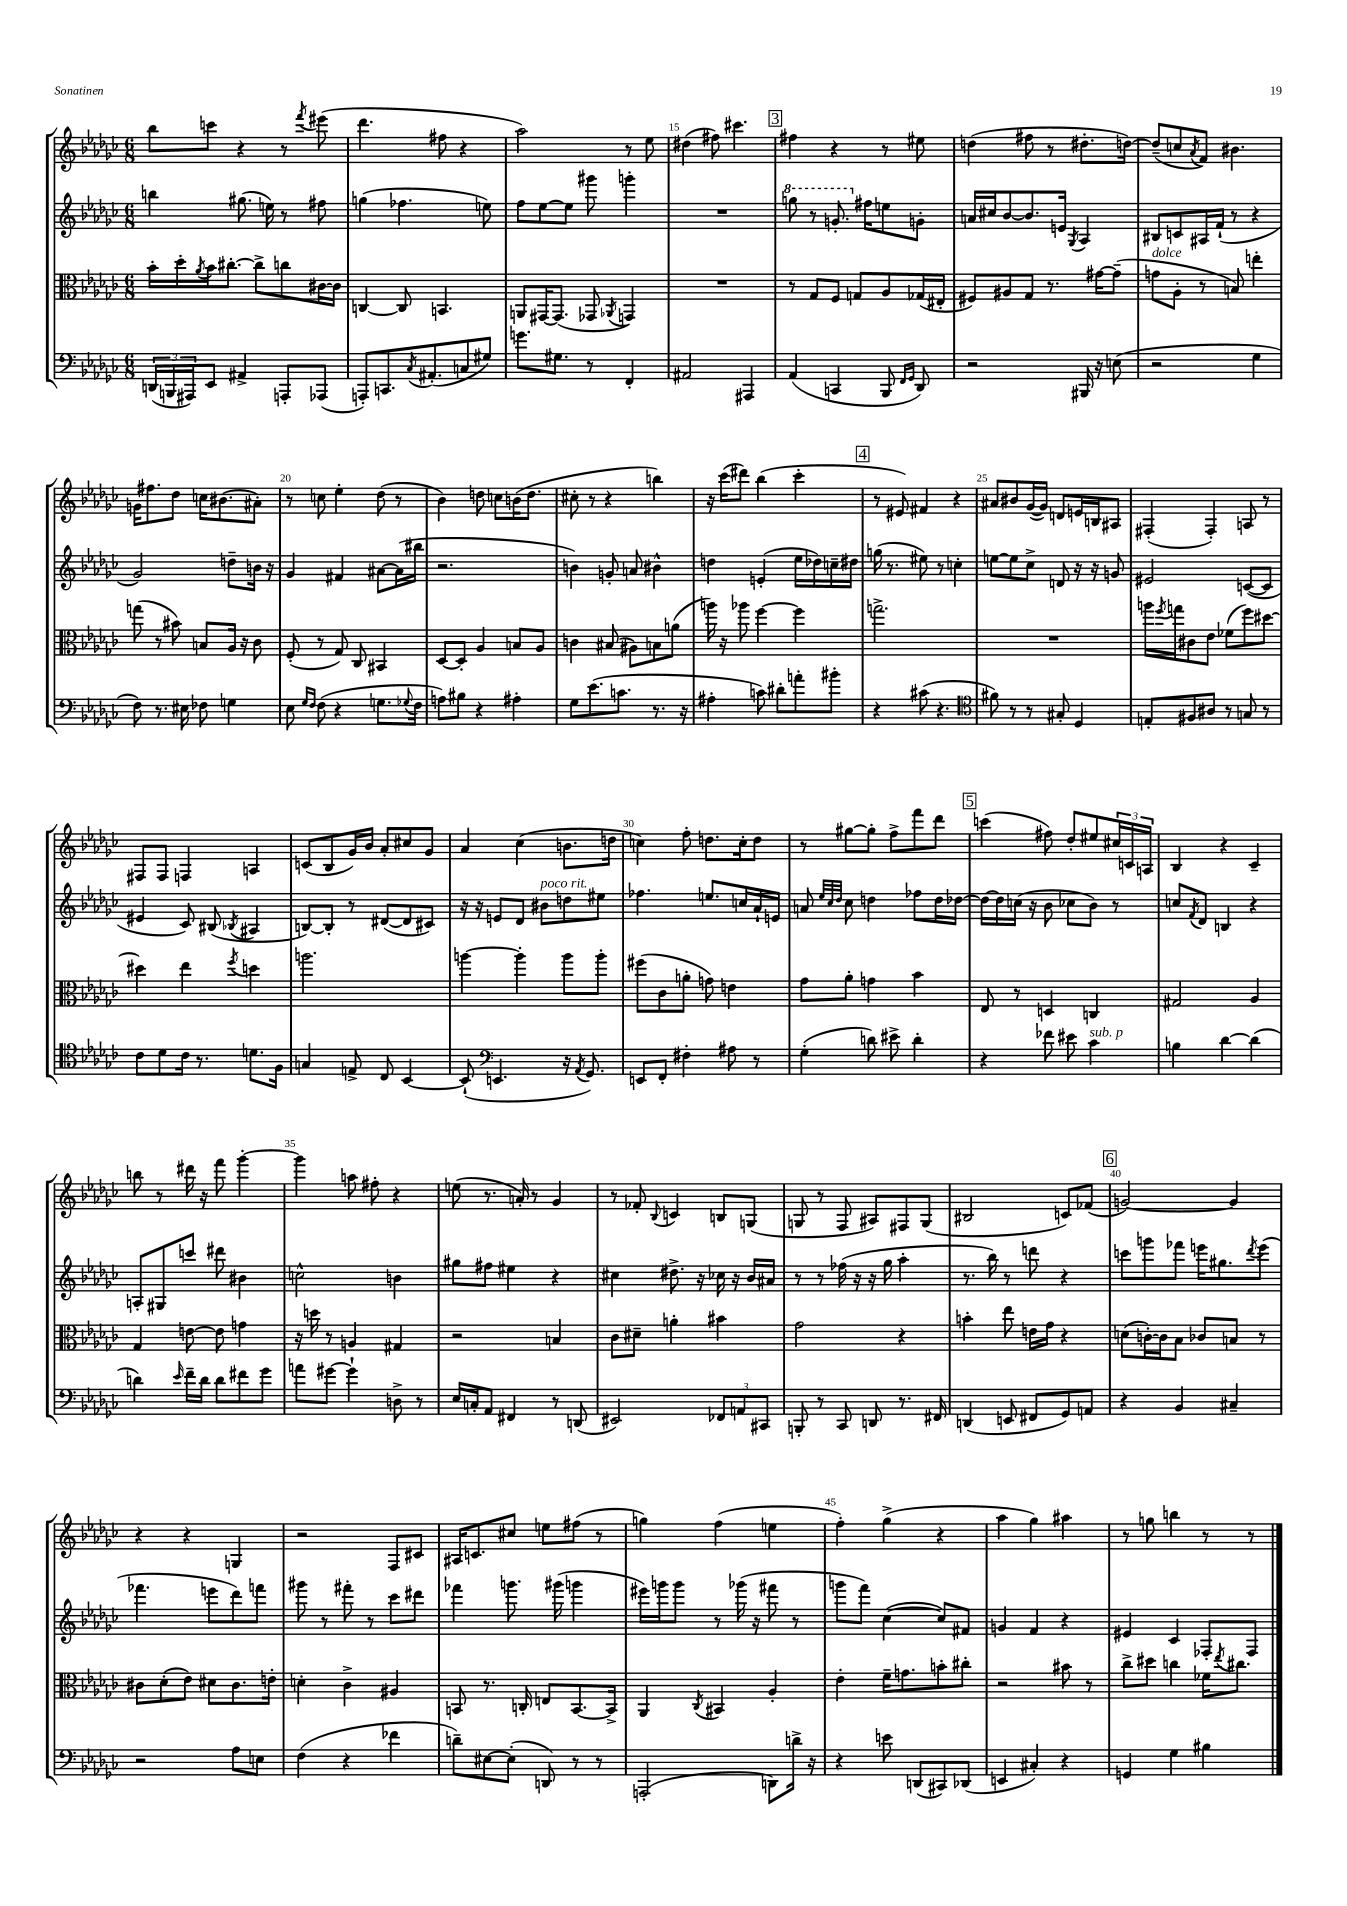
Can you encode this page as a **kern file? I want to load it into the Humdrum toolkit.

**kern	**kern	**kern	**kern
*staff4	*staff3	*staff2	*staff1
*clefF4	*clefC3	*clefG2	*clefG2
*k[b-e-a-d-g-c-]	*k[b-e-a-d-g-c-]	*k[b-e-a-d-g-c-]	*k[b-e-a-d-g-c-]
*M6/8	*M6/8	*M6/8	*M6/8
(24DD	16b-'	4bb	8bb-
24BBB	.	.	.
.	16dd-'	.	.
24AAA#)	.	.	.
.	8qa-	.	.
8EE-	16b-	.	8ccc
.	[8.cc#'	.	.
4AA#^	.	(8.gg#	4r
.	8cc#^]	.	.
.	.	16ee)	.
8AAA'	8cc	8r	8r
.	.	.	8qfff
(8AAA-	[16c#	8ff#	(8eee#
.	16c#]	.	.
=	=	=	=
8AAA')	[4C	(4gg	4.ddd-
8.CC	.	.	.
.	8C]	4.ff-	.
8qC-	.	.	.
(8.AA#'	.	.	.
.	4.BB	.	8ff#
8C	.	.	4r
8G#)	.	8ee)	.
=	=	=	=
8.g	8AA	8ff	2aa-)
.	[16GG#	[8ee-	.
8.G#	(8.GG#]	.	.
.	.	8ee-]	.
8r	8GG-	8ggg#	.
.	8qAA-	.	.
4FF'	4GG)	4ggg'	8r
.	.	.	8ee-
=	=	=	=
2AA#	2.r	2.r	(4dd#
.	.	.	8ff#)
.	.	.	4.ccc#
4AAA#	.	.	.
=	=	=	=
(4AA-	8r	8ggg	4ff#
.	8G-	8r	.
4CC	8F	8.gg'	4r
.	8G	.	.
.	.	16ff#	.
8BBB-	8A-	8ee	8r
16qqFF	.	.	.
16qqGG-	.	.	.
8DD-)	(16G-	8g'	8ee#
.	16E#'	.	.
=	=	=	=
2r	8F#)	16a	(4dd
.	.	16cc#	.
.	8A#	[8b-	.
.	8G-	8.b-]	8ff#
.	8.r	.	8r
.	.	16e	.
.	.	8qG-	.
16BBB#	.	4A-	8.dd#'
16r	[16g#	.	.
(8E	(8g#~]	.	.
.	.	.	[16dd)
=	=	=	=
2r	8g	8B#	(8dd~]
.	8A-'	8c	8cc
.	.	.	8qa-
.	8r	16A#	8f)
.	.	(16f`	.
.	8B)	8r	4.b#
4G-	4ee'	4r	.
=	=	=	=
8F)	(8gg	2g-)	16g
.	.	.	8.ff#
8.r	8r	.	.
.	8b#)	.	8dd-
16E#	.	.	.
8F-	8B	.	16cc
.	.	.	(8.b#
4G	16A-	8dd~	.
.	16r	.	.
.	8c-	16b	8a#')
.	.	16r	.
=	=	=	=
8E-	(8F'	4g-	8r
16qqG-	.	.	.
16qqF	.	.	.
(8F	8r	.	8cc
4r	8G-)	4f#	4ee-'
.	8C-	.	.
8.G	4BB#	[8a#	(8dd-
.	.	(16a#]	8r
8qqG-	.	.	.
16F	.	16bb#	.
=	=	=	=
8A)	[8D-	2.r	4b-)
8B#	8D-']	.	.
4r	4A-	.	8dd
.	.	.	8cc
4A#'	8B	.	(16b
.	.	.	8.dd
.	8A-	.	.
=	=	=	=
8G-	4c	4b)	8cc#'
(8.e-	.	.	8r
.	(8B#	8g'	4r
8.c	.	.	.
.	8A#)	8a	.
8.r	8B	4b#^^	4bb)
.	(8a	.	.
16r	.	.	.
=	=	=	=
4A#'	16aa)	4dd	16r
.	16r	.	(16ccc-
.	8aa-	.	8ddd#)
8c)	[4ff	(4e'	(4bb-
8d#'	.	.	.
8a'	4ff]	16ee-	4ccc-'
.	.	16dd-)	.
8b#'	.	16cc~	.
.	.	16dd#	.
=	=	=	=
4r	2.gg^	(16gg	8r
.	.	8.r	.
.	.	.	8e#)
(8c#	.	8ee#)	4f#
4.r	.	8r	.
.	.	4cc'	4r
=	=	=	=
*clefC4	*	*	*
8f#)	2.r	[8ee	8a#
8r	.	8ee]	8b#
8r	.	8cc-^	([16g-
.	.	.	16g-])
8G#'	.	8d	8d
4D-	.	16r	16e
.	.	16r	16B
.	.	8g	8A#
=	=	=	=
8E'	16aa	2e#	(4F#'
.	8qff	.	.
.	16gg	.	.
8F#	8c#	.	.
8A#	8e-	.	4F#')
8r	(8f-	.	.
8G	8ff)	([8c	8A
8r	[8dd#	8c]	8r
=	=	=	=
8c-	4dd#]	4e#	8F#
8d-	.	.	8F#
16c-	4ee-	8c-)	4F
8.r	.	.	.
.	.	(8B#	.
.	8qff	8qB-	.
8.d	4dd	4A#	4A
16F	.	.	.
=	=	=	=
4G	2.aa	[8B)	(8c
.	.	8B']	8B-
8E^	.	8r	16g-)
.	.	.	16b-
8C-	.	([8d#	8a-'
[4BB-	.	8d#]	8cc#
.	.	8c#)	8g-
=	=	=	=
(8BB-`]	[4aa	16r	4a-
.	.	16r	.
*clefF4	*	*	*
4.EE	.	8e	.
.	4aa']	8d-	(4cc-
.	.	8b#	.
16r	8aa	8dd	8.b
8qAA-	.	.	.
8.GG-)	.	.	.
.	8aa'	8ee#	.
.	.	.	16dd
=	=	=	=
8EE	(8ff#	4.ff-	4cc)
8FF'	8c-	.	.
4F#'	8a'	.	8ff'
.	8g)	8.ee	8.dd
8A#	4e	.	.
.	.	16cc	16cc'
8r	.	16a-`	8dd
.	.	16e	.
=	=	=	=
(4G-'	8g-	8a	8r
.	.	32qqee-	.
.	.	32qqcc-	.
.	.	32qqdd-	.
.	8a-'	8cc-	[8gg#
8d)	4g	4dd	8gg#']
8e#^	.	.	8ff^
4d'	4b-	8ff-	8fff
.	.	16dd	8ddd-
.	.	[16dd-	.
=	=	=	=
4r	8E-	16dd-_	(4ccc
.	.	16dd-]	.
.	8r	(16cc	.
.	.	16r	.
8f-	4D	8b-	8ff#)
8e#	.	8cc-	8dd-'
4c-	4C	8b-)	8ee#
.	.	8r	24cc#
.	.	.	24c
.	.	.	24A
=	=	=	=
4B	2G#	8cc	4B-
.	.	8qf	.
.	.	8d-	.
[4d-	.	4B	4r
(4d-]	4A-	4r	4c-~
=	=	=	=
4d)	4G-	8A'	8bb
.	.	8G#	8r
16qqe-	.	.	.
16f~	[8e	8ccc	16ddd#
16d	.	.	16r
8d	8e]	8ddd#	8fff
8f#	4g	4b#	[4ggg-'
8g-	.	.	.
=	=	=	=
8a	16r	2cc^^	4ggg-]
.	16dd	.	.
[8g#	8r	.	.
4g#`]	4A	.	8aa
.	.	.	8ff#'
8D^	4G#	4b	4r
8r	.	.	.
=	=	=	=
16E-	2r	8gg#	(8ee
16C'	.	.	.
8AA-	.	8ff#	8.r
4FF#	.	4ee#	.
.	.	.	16a')
.	.	.	8r
8r	4B	4r	4g-
(8DD	.	.	.
=	=	=	=
2EE#)	8c-	4cc#	8r
.	8d#~	.	8f-'
.	.	.	8qqB-
.	4a'	8.dd#^	4c
.	.	16r	.
12FF-	4b#	16cc-	8B
.	.	16r	.
12AA	.	.	.
.	.	16b-	(8G
12CC#	.	.	.
.	.	16a#	.
=	=	=	=
8BBB'	2g-	8r	8G
8r	.	8r	8r
8CC-	.	(16ff-	8F
.	.	16r	.
8DD	.	16r	8A#)
.	.	16gg-	.
8.r	4r	4aa-'	8F#
.	.	.	(8G
16FF#	.	.	.
=	=	=	=
(4DD	4b'	8.r	2B#
.	.	16bb-)	.
8EE	8ee-	8r	.
8FF#	16e	8ddd	.
.	16g-	.	.
8GG-)	4r	4r	8c)
8AA	.	.	(8f-
=	=	=	=
4r	(8d	8ccc	[2g)
.	[16c')	8ggg	.
.	16c]	.	.
4BB-	8B-	8fff-	.
.	8c-	16eee	.
.	.	8.gg#	.
4C#~	8B	.	4g]
.	.	8qddd-	.
.	8r	(8eee	.
=	=	=	=
2r	8c#	4.fff-	4r
.	(8d-'	.	.
.	8e-)	.	4r
.	8d#	8eee	.
8A-	8.c#	8ddd-)	4G
8E	.	8fff	.
.	16e'	.	.
=	=	=	=
(4F	4d'	8ggg#	2r
.	.	8r	.
4r	4c-^	8fff#'	.
.	.	8r	.
4f-	4A#	8ccc-	8F
.	.	8ddd#	8c#
=	=	=	=
8d~)	8BB	4fff-	16A#
.	.	.	8.c
[8E#	8.r	.	.
(8E#']	.	8.ggg	8cc#
.	16C'	.	.
8DD)	8E	.	8ee
.	.	(16ggg#	.
8r	[8.BB	4ggg	(8ff#
8r	.	.	8r
.	16BB^]	.	.
=	=	=	=
(2AAA'	4AA-	16eee#)	4gg)
.	.	16ggg	.
.	.	8ggg	.
.	8qC-	.	.
.	4BB#	8r	(4ff
.	.	(16ggg-	.
.	.	16r	.
8DD)	4A-'	8fff#	4ee
16d^	.	8r	.
16r	.	.	.
=	=	=	=
4r	4e-'	8ggg	4ff')
.	.	8fff)	.
8e	16f~	([4cc-	(4gg-^
.	8.g	.	.
(8DD	.	.	.
8CC#)	8b'	8cc-])	4r
(8DD-	8cc#'	8f#	.
=	=	=	=
4EE	2r	4g	4aa-
4C#')	.	4f	4gg-)
4r	8b#	4r	4aa#
.	8r	.	.
=	=	=	=
4GG	8cc-^	4e#	8r
.	8dd#	.	8gg
4G-	4cc	4c-	4bb
4B#	16f-	8F-'	8r
.	8qee-	.	.
.	8.cc#	.	.
.	.	8F-	8r
==	==	==	==
*-	*-	*-	*-
